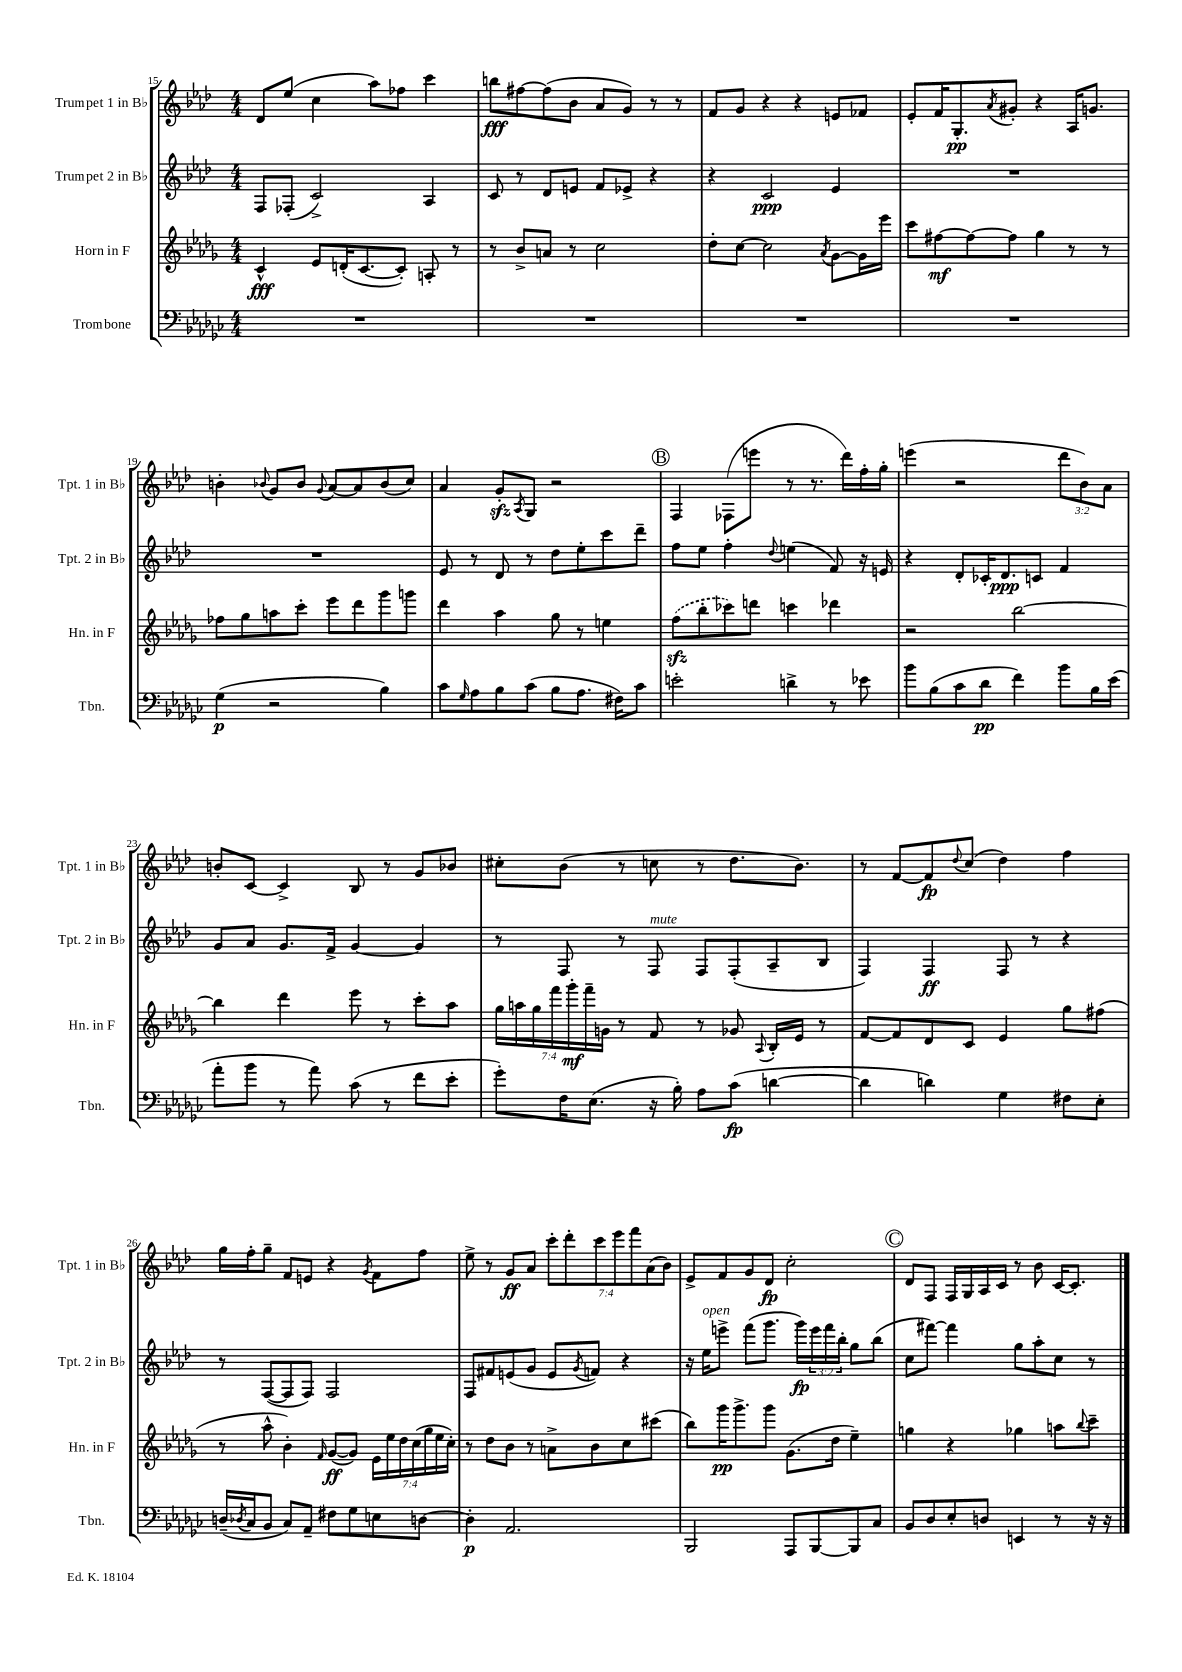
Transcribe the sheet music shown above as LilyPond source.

<<
\new StaffGroup <<
\new Staff = "s0" \with { instrumentName = "Trumpet 1 in Bb" shortInstrumentName = "Tpt. 1 in Bb" } {
    \clef treble \key aes \major \numericTimeSignature \time 4/4 \override Staff.TupletNumber.text = #tuplet-number::calc-fraction-text
    des'8 ees''8( c''4 aes''8) fes''8 c'''4 |
    b''8\fff fis''8~ fis''8( bes'8 aes'8 g'8) r8 r8 |
    f'8 g'8 r4 r4 e'8 fes'8 |
    ees'8-. f'16 g8.-.\pp \acciaccatura { aes'8 } gis'8-. r4 aes16 g'8. |
    b'4-. \appoggiatura { bes'8 } g'8 bes'8 \appoggiatura { g'8 } aes'8~ aes'8 bes'8( c''8) |
    aes'4 g'8-.\sfz \acciaccatura { aes8 } g8 r2 |
    \mark \markup { \circle "B" } f4 fes8( e'''8 r8 r8. des'''16) f''16-. g''16-. |
    e'''4( r2 \tuplet 3/2 { des'''8 bes'8) aes'8 } |
    b'8-. c'8~ c'4-> bes8 r8 g'8 bes'8 |
    cis''8-. bes'8( r8 c''8 r8 des''8. bes'8.) |
    r8 f'8~ f'8\fp \appoggiatura { des''8 } c''8( des''4) f''4 |
    g''16 f''16-. g''8-- f'8 e'8 r4 \acciaccatura { g'8 } f'8 f''8 |
    ees''8-> r8 g'8\ff aes'8 \tuplet 7/4 { c'''8-. des'''8-. c'''8 ees'''8 f'''8 aes'8( bes'8) } |
    ees'8-> f'8 g'8 des'8\fp c''2-. |
    \mark \markup { \circle "C" } des'8 f8 f16 g16 aes16 c'16 r8 bes'8 c'16~ c'8.-. \bar "|." |
}
\new Staff = "s1" \with { instrumentName = "Trumpet 2 in Bb" shortInstrumentName = "Tpt. 2 in Bb" } {
    \clef treble \key aes \major \numericTimeSignature \time 4/4 \override Staff.TupletNumber.text = #tuplet-number::calc-fraction-text
    f8 fes8-.( c'2->) aes4 |
    c'8 r8 des'8 e'8 f'8 ees'8-> r4 |
    r4 c'2\ppp ees'4 |
    R1 |
    R1 |
    ees'8 r8 des'8 r8 des''8 ees''8-. c'''8 des'''8-- |
    \mark \markup { \circle "B" } f''8 ees''8 f''4-. \appoggiatura { des''8 } e''4( f'8) r16 e'16 |
    r4 des'8-. ces'16-. des'8.\ppp c'8 f'4 |
    g'8 aes'8 g'8. f'16-> g'4~ g'4 |
    r8 f8 r8 f8^\markup { \italic "mute" } f8 f8-.( aes8-- bes8 |
    f4) f4\ff f8 r8 r4 |
    r8 f8~( f8 f8) f2 |
    f8 fis'8 e'8( g'8 e'8 \acciaccatura { g'8 } f'8) r4 |
    r16 ees''16^\markup { \italic "open" } e'''8-> f'''8( g'''8. g'''16\fp) \tuplet 3/2 { e'''16 f'''16 bes''16-. } g''8 bes''8( |
    \mark \markup { \circle "C" } c''8 fis'''8~) fis'''4 g''8 aes''8-. c''8 r8 \bar "|." |
}
\new Staff = "s2" \with { instrumentName = "Horn in F" shortInstrumentName = "Hn. in F" } {
    \clef treble \key des \major \numericTimeSignature \time 4/4 \override Staff.TupletNumber.text = #tuplet-number::calc-fraction-text
    c'4-^\fff ees'8 d'16-.( c'8.~ c'8-.) a8-. r8 |
    r8 bes'8-> a'8 r8 c''2 |
    des''8-. c''8~ c''2 \acciaccatura { aes'8 } ges'8~ ges'16 ees'''16 |
    c'''8 fis''8~\mf fis''8~ fis''8 ges''4 r8 r8 |
    fes''8 ges''8 a''8 c'''8-. ees'''8 des'''8 ges'''8 g'''8 |
    des'''4 aes''4 ges''8 r8 e''4 |
    \mark \markup { \circle "B" } \once \slurDashed f''8\sfz( bes''8-. ces'''8) d'''8 c'''4 des'''4 |
    r2 bes''2~ |
    bes''4 des'''4 ees'''8 r8 c'''8-. aes''8 |
    \tuplet 7/4 { ges''16 a''16 ges''16 f'''16 ges'''16-.\mf f'''16-- g'16 } r8 f'8 r8 ges'8 \appoggiatura { aes8 } bes16-. ees'16 r8 |
    f'8~ f'8 des'8 c'8 ees'4 ges''8 fis''8( |
    r8 aes''8-^ bes'4-.) \grace { f'16 } ges'8~\ff( ges'8) \tuplet 7/4 { ees'16 ees''16 des''16 c''16( ges''16 ees''16 c''16-.) } |
    r8 des''8 bes'8 r8 a'8-> bes'8 c''8 cis'''8( |
    bes''8) ges'''16\pp ges'''8.-> ges'''8 ges'8.( des''16 ees''4--) |
    \mark \markup { \circle "C" } g''4 r4 ges''4 a''8 \appoggiatura { bes''8 } c'''8-- \bar "|." |
}
\new Staff = "s3" \with { instrumentName = "Trombone" shortInstrumentName = "Tbn." } {
    \clef bass \key ges \major \numericTimeSignature \time 4/4
    R1 |
    R1 |
    R1 |
    R1 |
    ges4\p( r2 bes4) |
    ces'8 \grace { ges16 } aes8 bes8 ces'8( bes8 aes8. fis16) ces'8 |
    \mark \markup { \circle "B" } e'2-. d'4-> r8 ees'8 |
    bes'8 bes8( ces'8 des'8\pp f'4) bes'8 bes16 ees'16( |
    aes'8-. bes'8 r8 aes'8) ces'8( r8 f'8 ees'8-. |
    ges'8-.) f16 ees8.( r16 bes16-.) aes8 ces'8\fp( d'4~ |
    d'4 d'4) ges4 fis8 ees8-. |
    d16--( \acciaccatura { des8 } ces16 bes,8 ces8) aes,8-- fis8 ges8 e8 d8~ |
    d4-.\p aes,2. |
    bes,,2 aes,,8 bes,,8~ bes,,8 ces8 |
    \mark \markup { \circle "C" } bes,8 des8 ees8-. d8 e,4 r8 r16 r16 \bar "|." |
}
>>
>>
\layout { \context { \Score currentBarNumber = #15 } }
